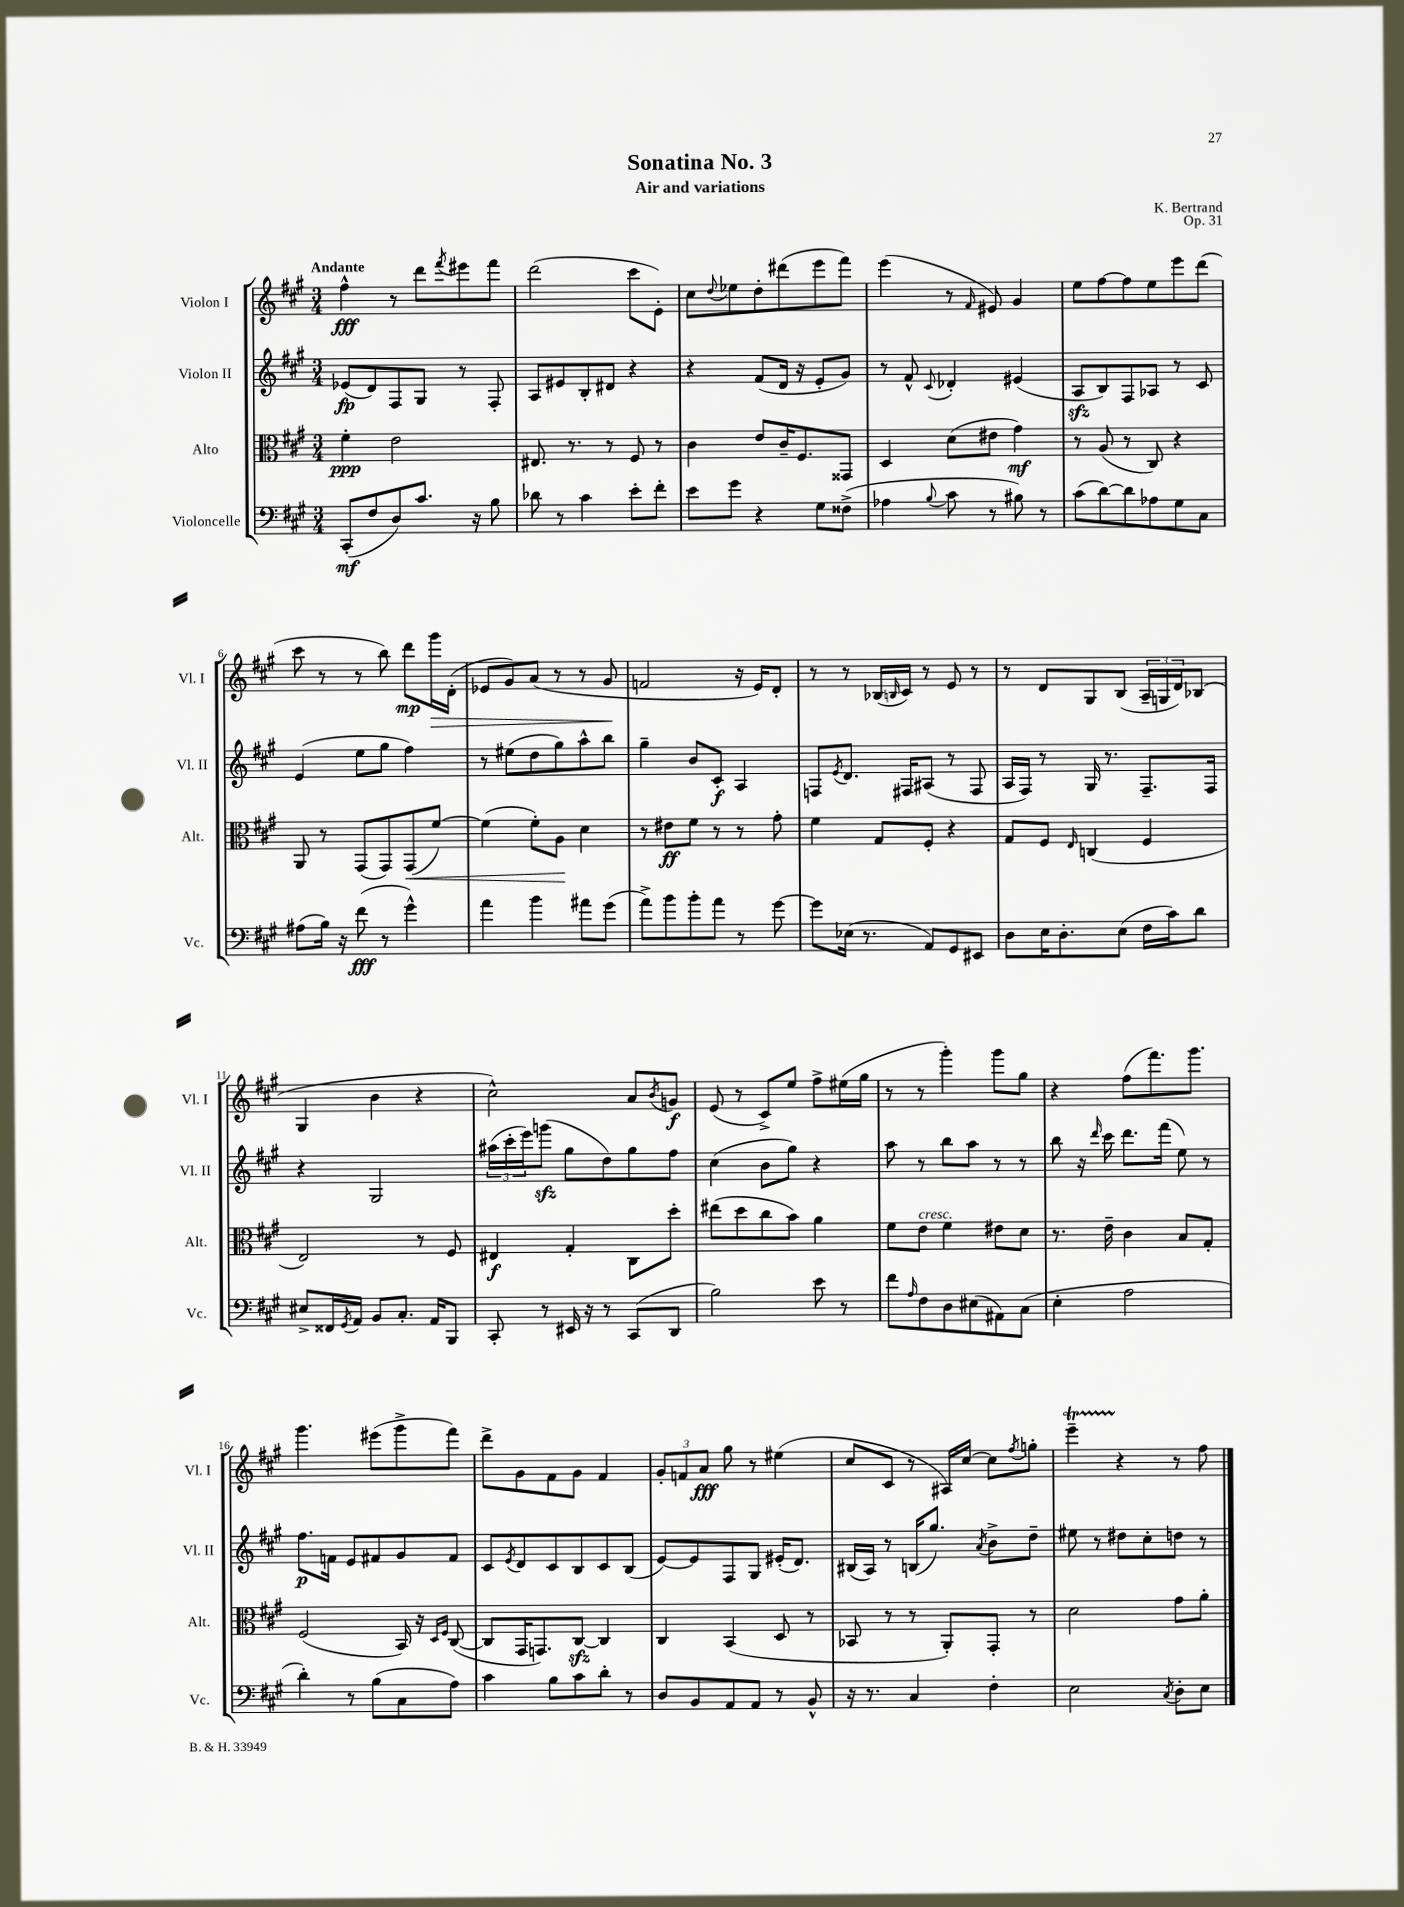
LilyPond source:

\header { title = "Sonatina No. 3" composer = "K. Bertrand" subtitle = "Air and variations" opus = "Op. 31" }
<<
\new StaffGroup <<
\new Staff = "s0" \with { instrumentName = "Violon I" shortInstrumentName = "Vl. I" } {
    \clef treble \key a \major \numericTimeSignature \time 3/4 \tempo "Andante"
    fis''4-^\fff r8 d'''8 \acciaccatura { fis'''8 } eis'''8 fis'''8 |
    d'''2( cis'''8 e'8-.) |
    cis''8 \appoggiatura { d''8 } ees''8 d''8-. dis'''8( e'''8 fis'''8) |
    e'''4( r8 \grace { fis'16 } eis'8) gis'4 |
    e''8 fis''8~ fis''8 e''8 e'''8 d'''8( |
    cis'''8 r8 r8 b''8) d'''8\mp gis'''16\> d'16-.( |
    ees'8 gis'8) a'8( r8 r8 gis'8\! |
    f'2 r16 e'16) d'8-. |
    r8 r8 bes16( \grace { b16 } cis'16) r8 e'8 r8 |
    r8 d'8 gis8 b8( \tuplet 3/2 { a16-- g16 d'16) } bes8( |
    gis4 b'4 r4 |
    cis''2-^) a'8 \acciaccatura { b'8 } g'8\f |
    e'8( r8 cis'8->) e''8 fis''8-> eis''16( gis''16 |
    r8 r8 gis'''4-.) gis'''8 gis''8 |
    r4 fis''8( fis'''8.) gis'''8. |
    gis'''4. eis'''8( gis'''8-> fis'''8) |
    d'''8-> gis'8 fis'8 gis'8 fis'4 |
    \tuplet 3/2 { gis'8-. f'8 a'8\fff } gis''8 r8 eis''4( |
    cis''8 cis'8 r8 ais16) cis''16~ cis''8 \acciaccatura { fis''8 } g''8-. |
    e'''4--\startTrillSpan r4\stopTrillSpan r8 fis''8 \bar "|." |
}
\new Staff = "s1" \with { instrumentName = "Violon II" shortInstrumentName = "Vl. II" } {
    \clef treble \key a \major \numericTimeSignature \time 3/4
    ees'8\fp( d'8) fis8 gis8 r8 fis8-. |
    a8 eis'8 b8-. dis'8 r4 |
    r4 fis'8( d'16 r16 e'8-. gis'8) |
    r8 fis'8-^ \appoggiatura { cis'8 } des'4-. eis'4( |
    a8\sfz b8) fis8 aes8 r8 cis'8 |
    e'4( e''8 gis''8 fis''4) |
    r8 eis''8( d''8 gis''8) a''8-^ b''8 |
    gis''4-- b'8 cis'8-.\f a4 |
    f8 \acciaccatura { e'8 } d'8. fis16 ais8( r8 fis8 |
    a16 fis16) r8 gis16 r8. fis8.-- fis16 |
    r4 gis2 |
    \tuplet 3/2 { ais''16( cis'''16-. e'''16) } g'''8\sfz( gis''8 d''8) gis''8 fis''8 |
    cis''4( b'8 gis''8) r4 |
    a''8 r8 b''8 a''8 r8 r8 |
    b''8 r16 \grace { d'''16 } cis'''16 d'''8. fis'''16( e''8) r8 |
    fis''8.\p f'16 e'8 fis'8 gis'8 fis'8 |
    cis'8 \acciaccatura { e'8 } d'8 cis'8 b8 cis'8 b8( |
    e'8~) e'8 fis8 gis8 eis'16-.( d'8.) |
    bis16( a16) r8 b16( gis''8.) \acciaccatura { a'8 } b'8-> d''8-- |
    eis''8 r8 dis''8 cis''8-. d''8 r8 \bar "|." |
}
\new Staff = "s2" \with { instrumentName = "Alto" shortInstrumentName = "Alt." } {
    \clef alto \key a \major \numericTimeSignature \time 3/4
    fis'4-.\ppp e'2 |
    eis8. r8. r8 fis8 r8 |
    cis'4 e'8 cis'16-- fis8. gisis,8 |
    d4 d'8( eis'8 gis'4\mf) |
    r8 a8( r8 cis8) r4 |
    a,8 r8 gis,8( gis,8) gis,8\<( fis'8~) |
    fis'4( fis'8-.) a8\! d'4 |
    r8 eis'8\ff fis'8 r8 r8 gis'8-. |
    fis'4 gis8 fis8-. r4 |
    gis8 fis8 \grace { e16 } c4( fis4 |
    e2) r8 fis8 |
    eis4\f gis4-. cis8 d''8-. |
    eis''8( d''8 cis''8 b'8) a'4 |
    fis'8 e'8^\markup { \italic "cresc." } fis'4 eis'8 d'8 |
    r8. e'16-- cis'4 b8 gis8-. |
    fis2( b,16) r16 \grace { d16 fis16 } cis8~( |
    cis8 gis,16 g,8.) cis8~\sfz cis4 |
    cis4 b,4( d8 r8 |
    bes,8 r8 r8 a,8-.) gis,8-. r8 |
    d'2 gis'8 a'8-. \bar "|." |
}
\new Staff = "s3" \with { instrumentName = "Violoncelle" shortInstrumentName = "Vc." } {
    \clef bass \key a \major \numericTimeSignature \time 3/4
    cis,8-.\mf( fis8 d8) cis'8. r16 b8 |
    des'8 r8 cis'4 e'8-. fis'8-. |
    e'8 gis'8 r4 gis8 fisis8->( |
    aes4 \appoggiatura { b8 } cis'8 r8 bis8) r8 |
    cis'8( d'8~) d'8 aes8 gis8 cis8 |
    ais8( b16) r16 fis'8\fff( r8 gis'4-^) |
    a'4 b'4 ais'8 gis'8( |
    a'8->) b'8 b'8-. a'8 r8 gis'8~ |
    gis'8 ees16( r8. a,8) gis,8 eis,8 |
    d8 e16 d8.-. e8( fis16 cis'16) d'8 |
    eis8-> fisis,16 \acciaccatura { gis,8 } a,16 b,8 cis8.-. a,16 b,,8 |
    cis,8-. r8 eis,16 r16 r8 cis,8( d,8 |
    b2) e'8 r8 |
    fis'8 \grace { a16 } fis8 d8 eis8( ais,8) cis8( |
    e4-. a2 |
    d'4-.) r8 b8( cis8 a8) |
    cis'4 b8 cis'8 d'8-. r8 |
    d8 b,8 a,8 a,8 r8 b,8-^ |
    r16 r8. cis4 fis4-. |
    e2 \acciaccatura { cis8 } d8-. e8 \bar "|." |
}
>>
>>
